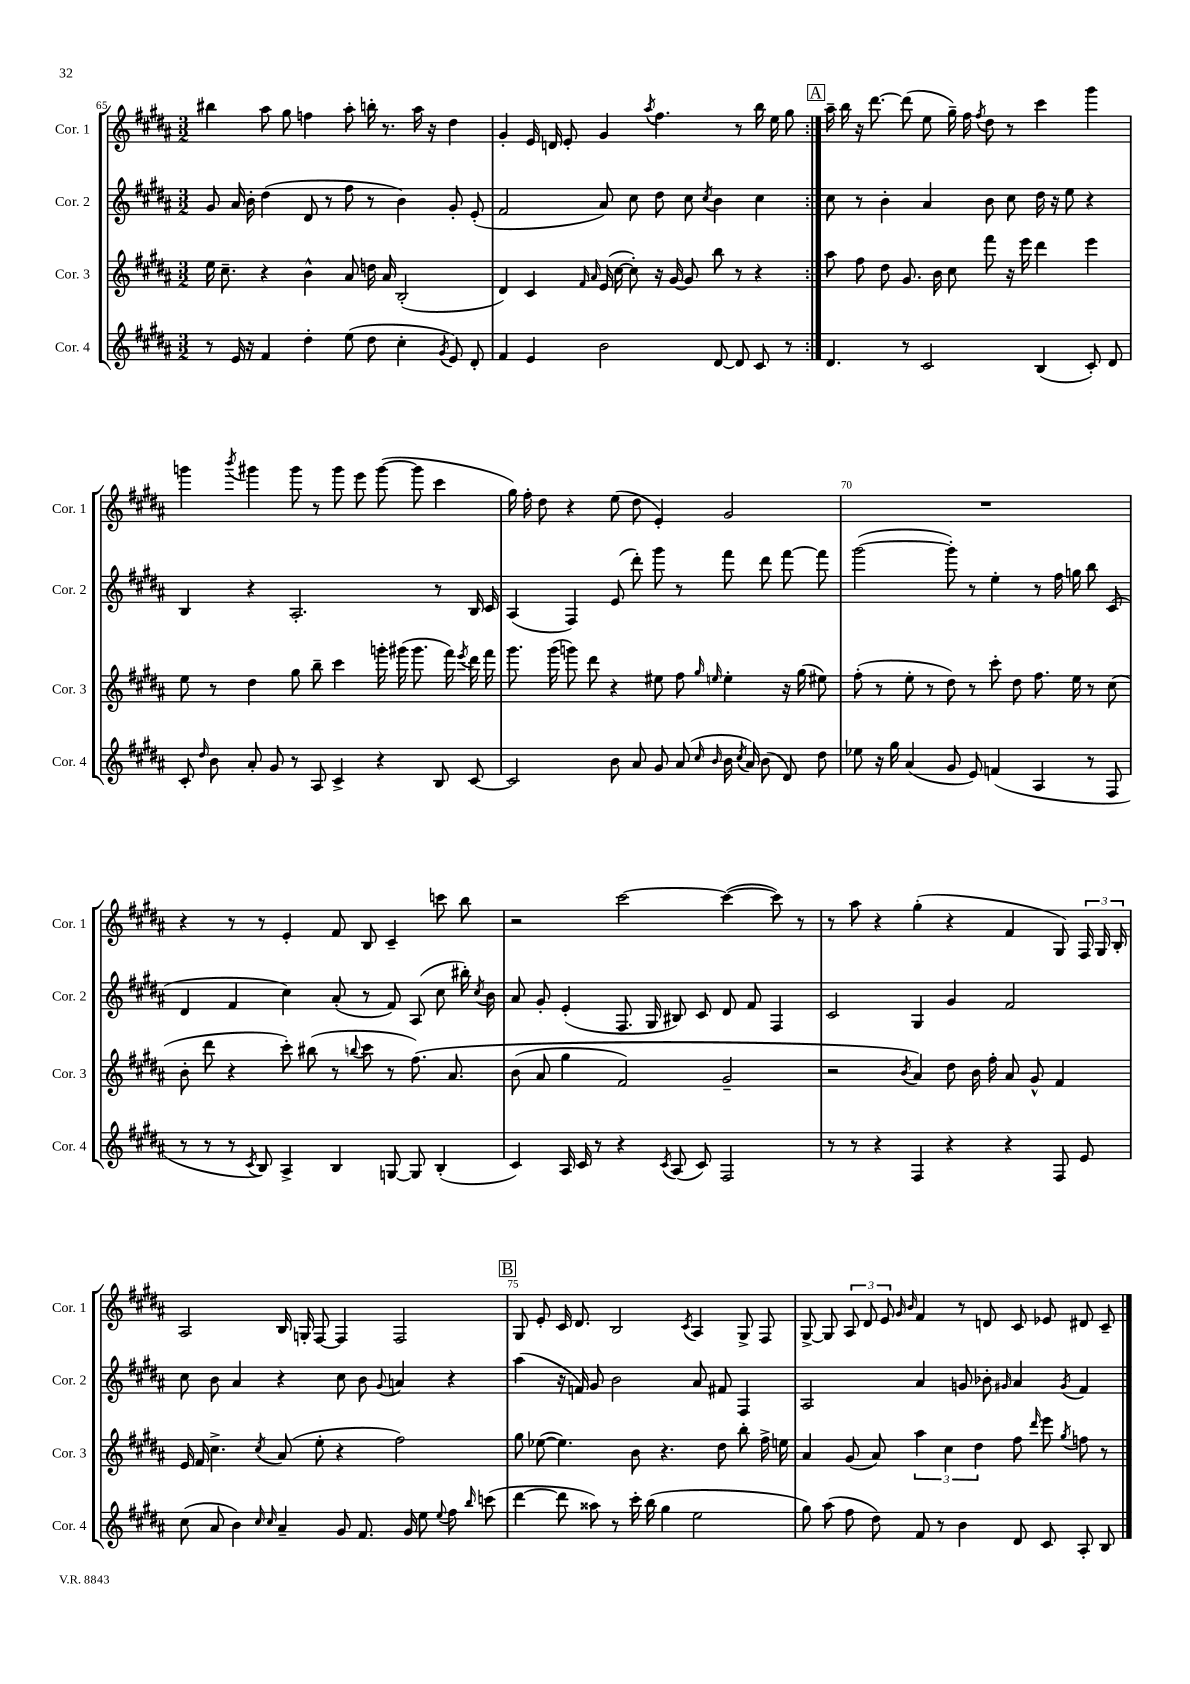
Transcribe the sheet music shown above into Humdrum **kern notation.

**kern	**kern	**kern	**kern
*staff4	*staff3	*staff2	*staff1
*clefG2	*clefG2	*clefG2	*clefG2
*k[f#c#g#d#a#]	*k[f#c#g#d#a#]	*k[f#c#g#d#a#]	*k[f#c#g#d#a#]
*M3/2	*M3/2	*M3/2	*M3/2
8r	16ee	8g#	4bb#
.	8.cc#~	.	.
16e	.	16a#	.
16r	.	16b'	.
4f#	4r	(4dd#	8aa#
.	.	.	8gg#
4dd#'	4b^^	8d#	4ff
.	.	8r	.
(8ee	8a#	8ff#	8aa#'
8dd#	16dd	8r	16bb'
.	16a#	.	8.r
4cc#'	(2B'	4b)	.
.	.	.	16aa#
.	.	.	16r
8qg#	.	.	.
8e)	.	8g#'	4dd#
8d#'	.	(8e'	.
=	=	=	=
4f#	4d#)	2f#	4g#'
4e	4c#	.	16e
.	.	.	16d
.	.	.	8e'
.	16qqf#	.	.
.	16qqa#	.	.
2b	(16e	8a#)	4g#
.	[16cc#	.	.
.	8cc#'])	8cc#	.
.	.	.	8qaa#
.	16r	8dd#	4.ff#
.	[16g#	.	.
.	8g#]	8cc#	.
.	.	8qcc#	.
[8d#	8bb	4b	.
8d#]	8r	.	8r
8c#	4r	4cc#	16bb
.	.	.	16ee
8r	.	.	8gg#
=:|!	=:|!	=:|!	=:|!
4.d#	8aa#	8cc#	16aa#~
.	.	.	16bb
.	8ff#	8r	16r
.	.	.	[8.ddd#
.	8dd#	4b'	.
8r	8.g#	.	(8ddd#]
2c#	.	4a#	8ee
.	16b	.	.
.	8cc#	.	16gg#~)
.	.	.	16ff#
.	.	.	8qff#
.	8fff#	8b	8dd#
.	16r	8cc#	8r
.	16eee	.	.
(4B	4ddd#	16dd#	4ccc#
.	.	16r	.
.	.	8ee	.
8c#')	4eee	4r	4ggg#
8d#	.	.	.
=	=	=	=
8c#'	8ee	4B	4ggg
16qqdd#	.	.	.
8b	8r	.	.
.	.	.	8qbbb
8a#'	4dd#	4r	4ggg#
8g#	.	.	.
8r	8gg#	2.A#'	8ggg#
8A#	8bb~	.	8r
4c#^	4ccc#	.	8ggg#
.	.	.	8eee
4r	16ggg'	.	([8ggg#
.	(16ggg#	.	.
.	8.ggg#	.	8ggg#]
8B	.	8r	4ccc#
.	16fff#)	.	.
.	8qeee	.	.
[8c#	16ddd#	16B	.
.	16fff#	16c#	.
=	=	=	=
2c#]	8.ggg#	(4A#	16gg#)
.	.	.	16ff#'
.	.	.	8dd#
.	(16ggg#	.	.
.	8ggg)	4F#)	4r
.	8ddd#	.	.
8b	4r	(8e	(8ee
8a#	.	8ddd#')	8dd#
8g#	8ee#	8ggg#	4e')
(8a#	8ff#	8r	.
16qqcc#	16qqgg#	.	.
16qqb	16qqee	.	.
16b	4ee'	8fff#	2g#
8qcc#	.	.	.
16a#)	.	.	.
(8b	.	8ddd#	.
8d#)	16r	[8fff#	.
.	(16gg#	.	.
8dd#	8ee#)	8fff#]	.
=	=	=	=
8ee-	(8ff#'	([2ggg#	1.r
16r	8r	.	.
16gg#	.	.	.
(4a#	8ee'	.	.
.	8r	.	.
8g#	8dd#)	8ggg#'])	.
8e)	8r	8r	.
(4f	8ccc#'	4ee'	.
.	8dd#	.	.
4A#	8.ff#	8r	.
.	.	16ff#	.
.	16ee	16gg	.
8r	8r	8bb	.
8F#	(8cc#	(8c#	.
=	=	=	=
8r	8b'	4d#	4r
8r	8ddd#	.	.
8r	4r	4f#	8r
8qc#	.	.	.
8B)	.	.	8r
4A#^	8ccc#')	4cc#)	4e'
.	(8bb#	.	.
4B	8r	(8a#'	8f#
.	8qqbb	.	.
.	8ccc#	8r	8B
[8G	8r	8f#)	4c#~
8G]	&(8.ff#)	(8A#	.
(4B'	.	8cc#	8ccc
.	8.a#	.	.
.	.	16bb#')	8bb
.	.	8qcc#	.
.	.	16b	.
=	=	=	=
4c#)	(8b	8a#	2r
.	8a#	8g#'	.
16A#	4gg#	(4e'	.
16c#	.	.	.
8r	.	.	.
4r	2f#)	8.F#	[2ccc#
.	.	16G#	.
8qc#	.	.	.
(8A#	.	8B#)	.
8c#)	.	8c#	.
2F#	2g#~	8d#	(4ccc#_
.	.	8f#	.
.	.	4F#	8ccc#])
.	.	.	8r
=	=	=	=
8r	2r	2c#	8r
8r	.	.	8aa#
4r	.	.	4r
.	8qb	.	.
4F#	4a#&)	4G#	(4gg#'
4r	8dd#	4g#	4r
.	16b	.	.
.	16ff#'	.	.
4r	8a#	2f#	4f#
.	8g#^^	.	.
8F#	4f#	.	8G#)
8e	.	.	24F#
.	.	.	24G#
.	.	.	24B'
=	=	=	=
(8cc#	16e	8cc#	2A#
.	16f#	.	.
8a#	4.cc#^	8b	.
4b)	.	4a#	.
16qqcc#	.	.	.
16qqcc#	8qcc#	.	.
4a#~	(8a#	4r	16B
.	.	.	16G'
.	8ee'	.	[8F#
8g#	4r	8cc#	4F#]
8.f#	.	8b	.
.	.	8qqg#	.
.	2ff#)	4a	2F#
16g#	.	.	.
8ee	.	.	.
8qqee	.	.	.
8ff#	.	4r	.
16qqbb	.	.	.
(8ccc	.	.	.
=	=	=	=
[4ddd#	8gg#	(4aa#	8G#
.	([8ee-	.	8e'
8ddd#]	4.ee-])	16r	16c#
.	.	16f)	8.d#
8aa##)	.	8g#	.
8r	.	2b	2B
16ccc#'	8b	.	.
(16bb	.	.	.
4gg#	4.r	.	.
.	.	.	8qc#
2ee	.	8a#	4A#
.	8dd#	8f#	.
.	8bb'	4F#	8G#^
.	16ff#^	.	8F#
.	16ee	.	.
=	=	=	=
8gg#)	4a#	2A#	[8G#^
(8aa#	.	.	8G#]
8ff#	(8g#	.	12A#
.	.	.	12d#
8dd#)	8a#)	.	.
.	.	.	12e
.	.	.	16qqg#
.	.	.	16qqb
8f#	6aa#	4a#	4f#
8r	.	.	.
.	6cc#	.	.
4b	.	8g	8r
.	6dd#	.	.
.	.	8b-'	8d
.	.	16qqg#	.
8d#	8ff#	4a#	8c#
.	16qqddd#	.	.
8c#	8eee	.	8e-
.	8qgg#	8qg#	.
8A#'	8ff	4f#	8d#
8B	8r	.	8c#~
==	==	==	==
*-	*-	*-	*-
